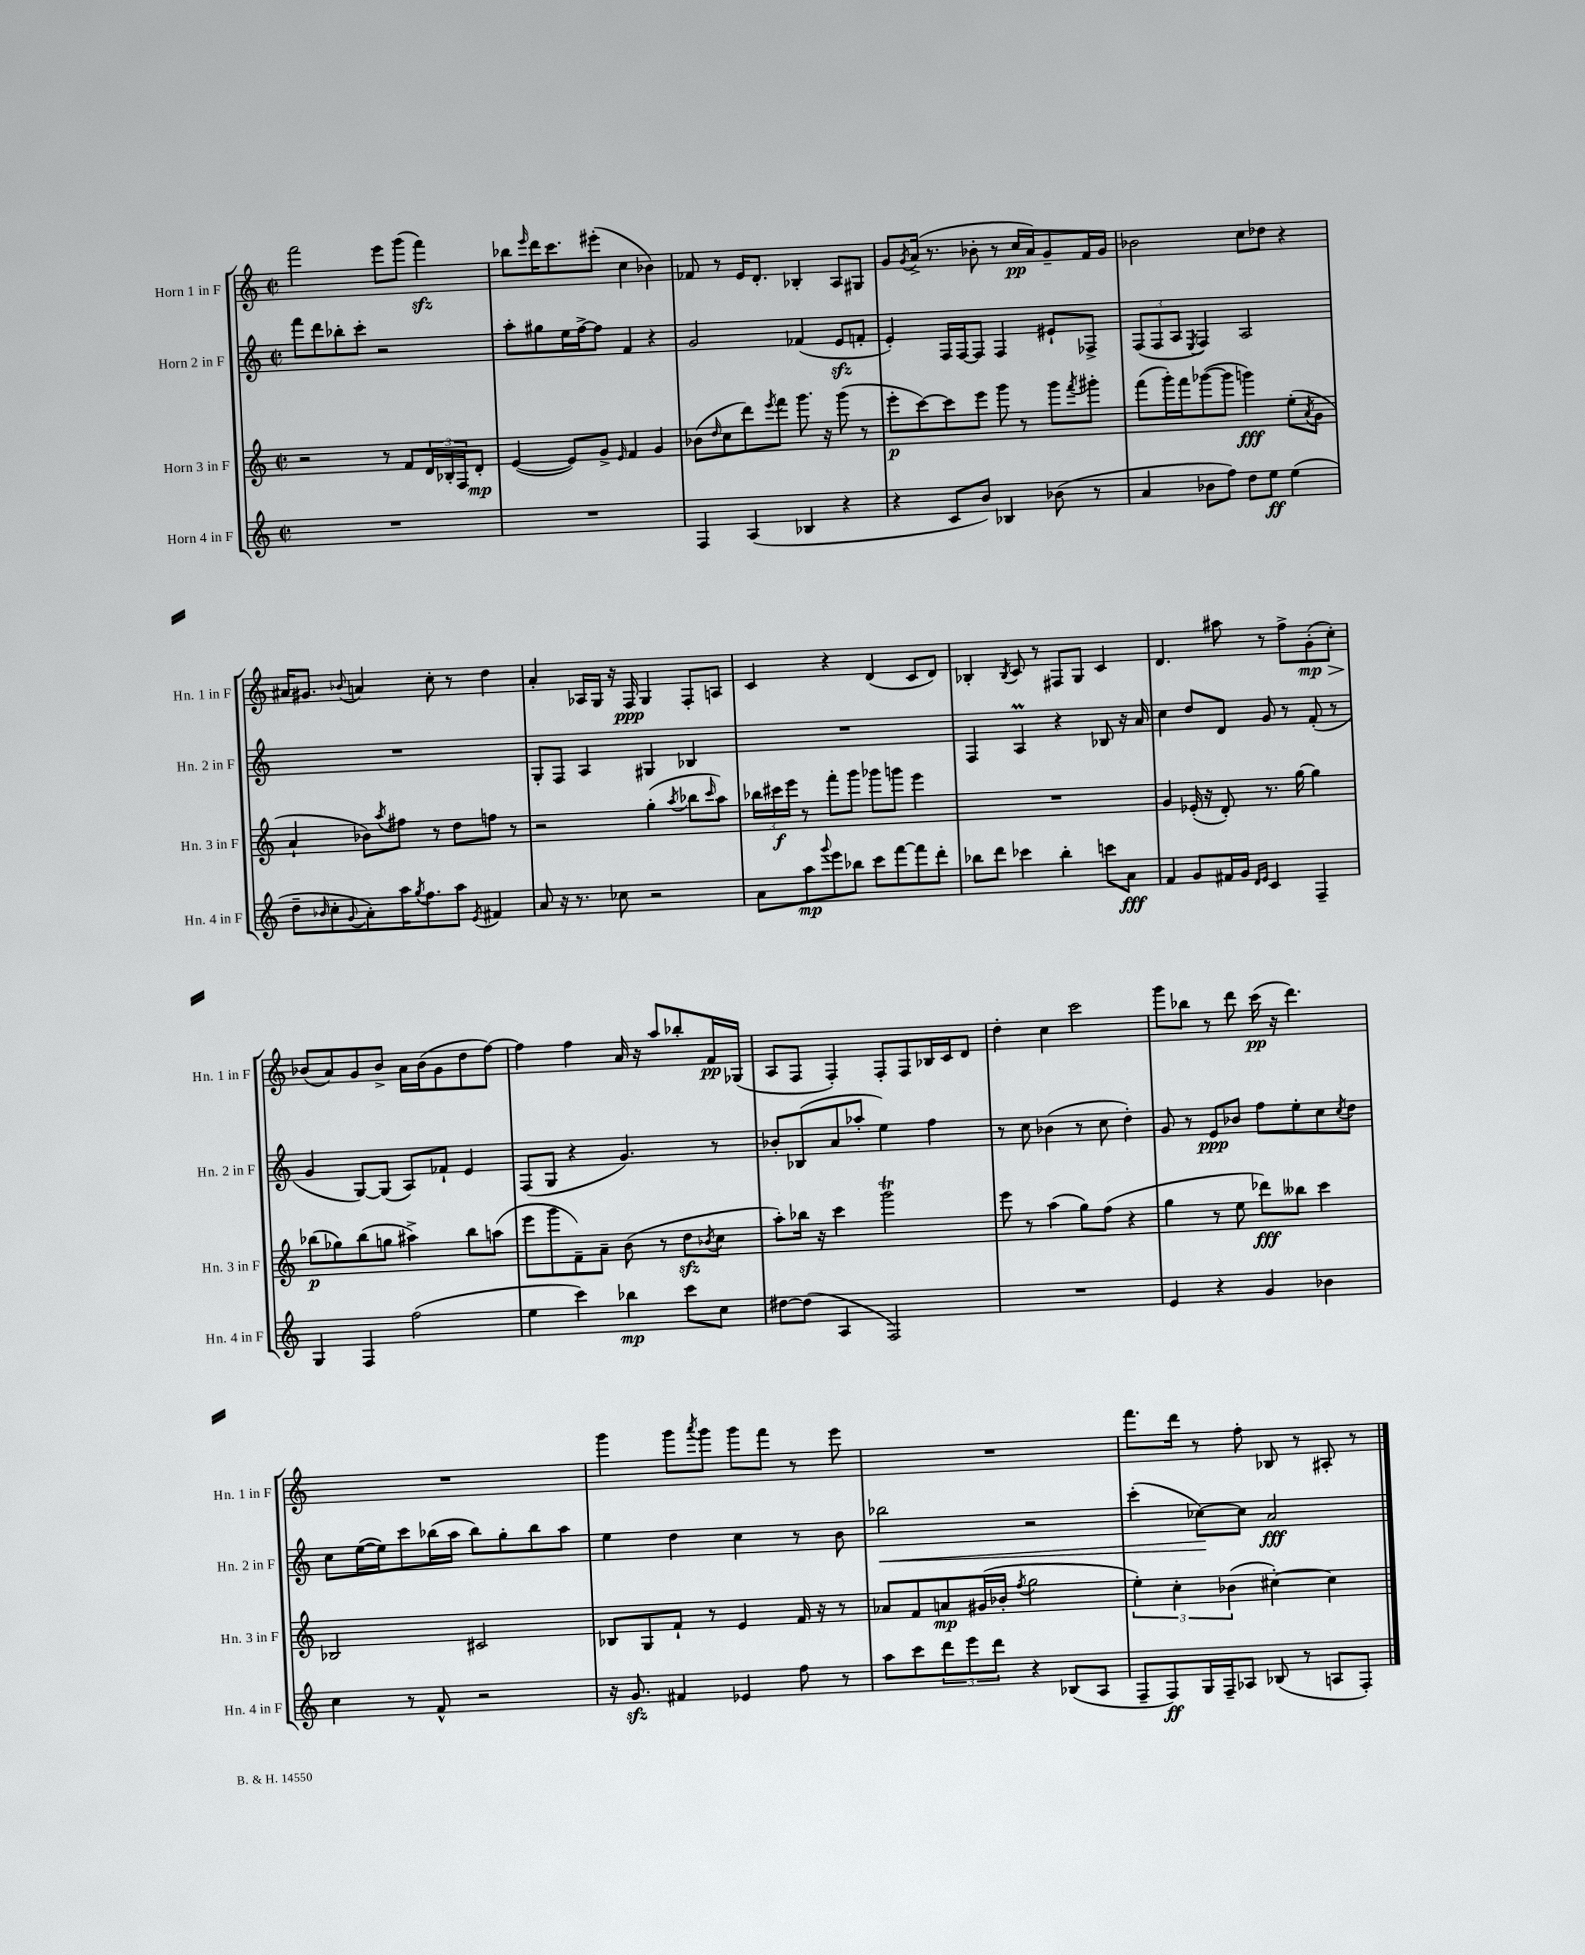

**kern	**kern	**kern	**kern
*staff4	*staff3	*staff2	*staff1
*clefG2	*clefG2	*clefG2	*clefG2
*k[]	*k[]	*k[]	*k[]
*M2/2	*M2/2	*M2/2	*M2/2
*met(c|)	*met(c|)	*met(c|)	*met(c|)
1r	2r	8fff	2fff
.	.	8ddd	.
.	.	8bb-'	.
.	.	8ccc'	.
.	8r	2r	8eee
.	8f	.	(8ggg
.	24d	.	4fff)
.	24B-'	.	.
.	24F	.	.
.	8d'	.	.
=	=	=	=
1r	([4e	8aa'	8bb-
.	.	.	16qqeee
.	.	8gg#	16ddd
.	.	.	8.ccc
.	8e])	16ee	.
.	.	[16ff^	.
.	8g^	8ff]	(8eee#'
.	16qqe	.	.
.	4f	4f	4cc
.	4g	4r	4b-)
=	=	=	=
4F	(8b-	2g	8f-
.	16qqdd	.	.
.	8cc	.	8r
(4A	8ddd)	.	16e
.	.	.	8.d'
.	8qeee	.	.
.	8fff	.	.
4B-	8.ggg	(4f-	4B-'
.	16r	.	.
4r	(8ggg	8e	8A
.	8r	8f'	8G#
=	=	=	=
4r	8eee'	4e')	8g
.	.	.	8qg
.	[8ccc)	.	(16a^
.	.	.	8.r
8c	8ccc]	16F	.
.	.	[16F	.
8b)	8eee	8F]	8b-'
4B-	8ggg	4F	8r
.	8r	.	16cc
.	.	.	16a)
(8b-	8ggg	8e#`	8g~
.	8qfff	.	.
8r	8ggg#'	8F-^	16f
.	.	.	16g
=	=	=	=
4a	(8fff	(12F	2b-
.	.	12F	.
.	16ggg')	.	.
.	.	12A	.
.	16fff	.	.
.	.	8qE	.
8b-	([8ggg-	4F)	.
8ff)	8ggg-]	.	.
8dd	4ggg)	2A	8cc
8ee	.	.	8dd-
(4ee	(8ee'	.	4r
.	8qa	.	.
.	8g	.	.
=	=	=	=
8dd~	4a`	1r	16a#
.	.	.	8.g#
16qqb-	.	.	.
8cc'	.	.	.
8qqg	.	.	8qqb-
8a')	8b-)	.	4a
.	8qaa	.	.
16aa	8ff#	.	.
8qgg	.	.	.
8.ff	.	.	.
.	8r	.	8cc'
8aa	8dd	.	8r
8qe	.	.	.
4f#	8ff	.	4dd
.	8r	.	.
=	=	=	=
8a	2r	8G'	4a'
16r	.	8F	.
8.r	.	.	.
.	.	4A	16A-
.	.	.	16G
8cc-	.	.	16r
.	.	.	16F
2r	(4gg'	4G#	4G
.	8qaa	.	.
.	8bb-	4B-	8F'
.	16qqccc	.	.
.	8aa)	.	8A
=	=	=	=
8a	24bb-	1r	4c
.	24ccc#	.	.
.	24eee	.	.
8aa	8r	.	.
8qqggg	.	.	.
8eee	8fff'	.	4r
8bb-	8ggg	.	.
8ccc	8ggg-	.	(4d
[8fff	8ggg	.	.
8fff]	4eee	.	8c
8ddd'	.	.	8d)
=	=	=	=
8bb-	1r	4F	4B-'
8ddd	.	.	.
.	.	.	8qB-
4ccc-	.	4A	8c
.	.	.	8r
4bb-'	.	4r	8F#
.	.	.	8G
8ccc	.	8B-	4c
8a	.	16r	.
.	.	16a	.
=	=	=	=
4f	4g	4cc	4.d
8g	(16e-'	8dd	.
.	16r	.	.
16f#	8d')	8d	8aa#
16g	.	.	.
16qqd	.	.	.
16qqe	.	.	.
4c	8.r	8g	8r
.	.	8r	8ff^
.	[16gg	.	.
4F~	4gg]	(8f'	(8g'
.	.	8r	8cc')
=	=	=	=
4G	(8bb-	4g	(8b-
.	8gg-)	.	8a)
4F	(8bb-	[8G)	8g
.	8gg	(8G]	8b-^
(2ff	4aa#^)	8A)	16a
.	.	.	(16b-
.	.	8f-`	8g
.	8bb-	4e	8dd
.	(8aa	.	[8ff)
=	=	=	=
4ee	8eee	(8F	4ff]
.	8ggg	8G	.
4ccc)	8f~)	4r	4ff
.	8a~	.	.
4bb-	(8b	4.g)	16a
.	.	.	16r
.	8r	.	8aa
8ccc	8dd	.	8bb-'
.	8qb-	.	.
8cc	8cc	8r	16f
.	.	.	(16G-
=	=	=	=
[8dd#	8aa')	8b-'	8A
(8dd#]	16bb-	(8B-	8F
.	16r	.	.
4A	4ccc	8a	4F')
.	.	8aa-'	.
2F)	2ggg	4ee)	8F'
.	.	.	8F
.	.	4ff	16B-
.	.	.	16c
.	.	.	8d
=	=	=	=
1r	8eee	8r	4dd'
.	8r	8cc	.
.	(4aa	(4b-	4cc
.	8gg)	8r	2ccc
.	(8ff	8cc	.
.	4r	4dd')	.
=	=	=	=
4e	4gg	8g	8ggg
.	.	8r	8bb-
4r	8r	8e	8r
.	8ee	8b-	8ddd
4g	8ddd-)	8ff	(16ccc
.	.	.	16r
.	8bb--	8ee'	4.ddd)
4b-	4ccc	8cc	.
.	.	8qcc	.
.	.	8dd	.
=	=	=	=
4cc	2B-	8cc	1r
.	.	([16ee	.
.	.	16ee])	.
8r	.	8ccc	.
8f^^	.	(16bb-	.
.	.	16aa	.
2r	2c#	8bb-)	.
.	.	8gg'	.
.	.	8bb-	.
.	.	8aa	.
=	=	=	=
16r	8B-	4ee	4ggg
8.g	.	.	.
.	8G	.	.
4f#	8f`	4dd	8ggg
.	.	.	8qaaa
.	8r	.	8ggg
4e-	4e	4cc	8ggg
.	.	.	8fff
8ff	16f	8r	8r
.	16r	.	.
8r	8r	8b	8eee
=	=	=	=
8aa	8a-	2bb-	1r
8ccc	8f	.	.
12ddd	8a	.	.
12eee	.	.	.
.	(16g#	.	.
12ddd	.	.	.
.	16b-'	.	.
.	8qff	.	.
4r	2gg	2r	.
(8B-	.	.	.
8A	.	.	.
=	=	=	=
8F~	6ee')	(4ccc'	8.fff
8F)	.	.	.
.	6cc'	.	.
.	.	.	16ddd
16G	.	[8cc-)	8r
16F~	.	.	.
.	(6b-	.	.
8A-	.	8cc-]	8ff'
(8B-	[4cc#')	2a	8B-
8r	.	.	8r
8A	4cc#]	.	8A#'
8F')	.	.	8r
==	==	==	==
*-	*-	*-	*-
